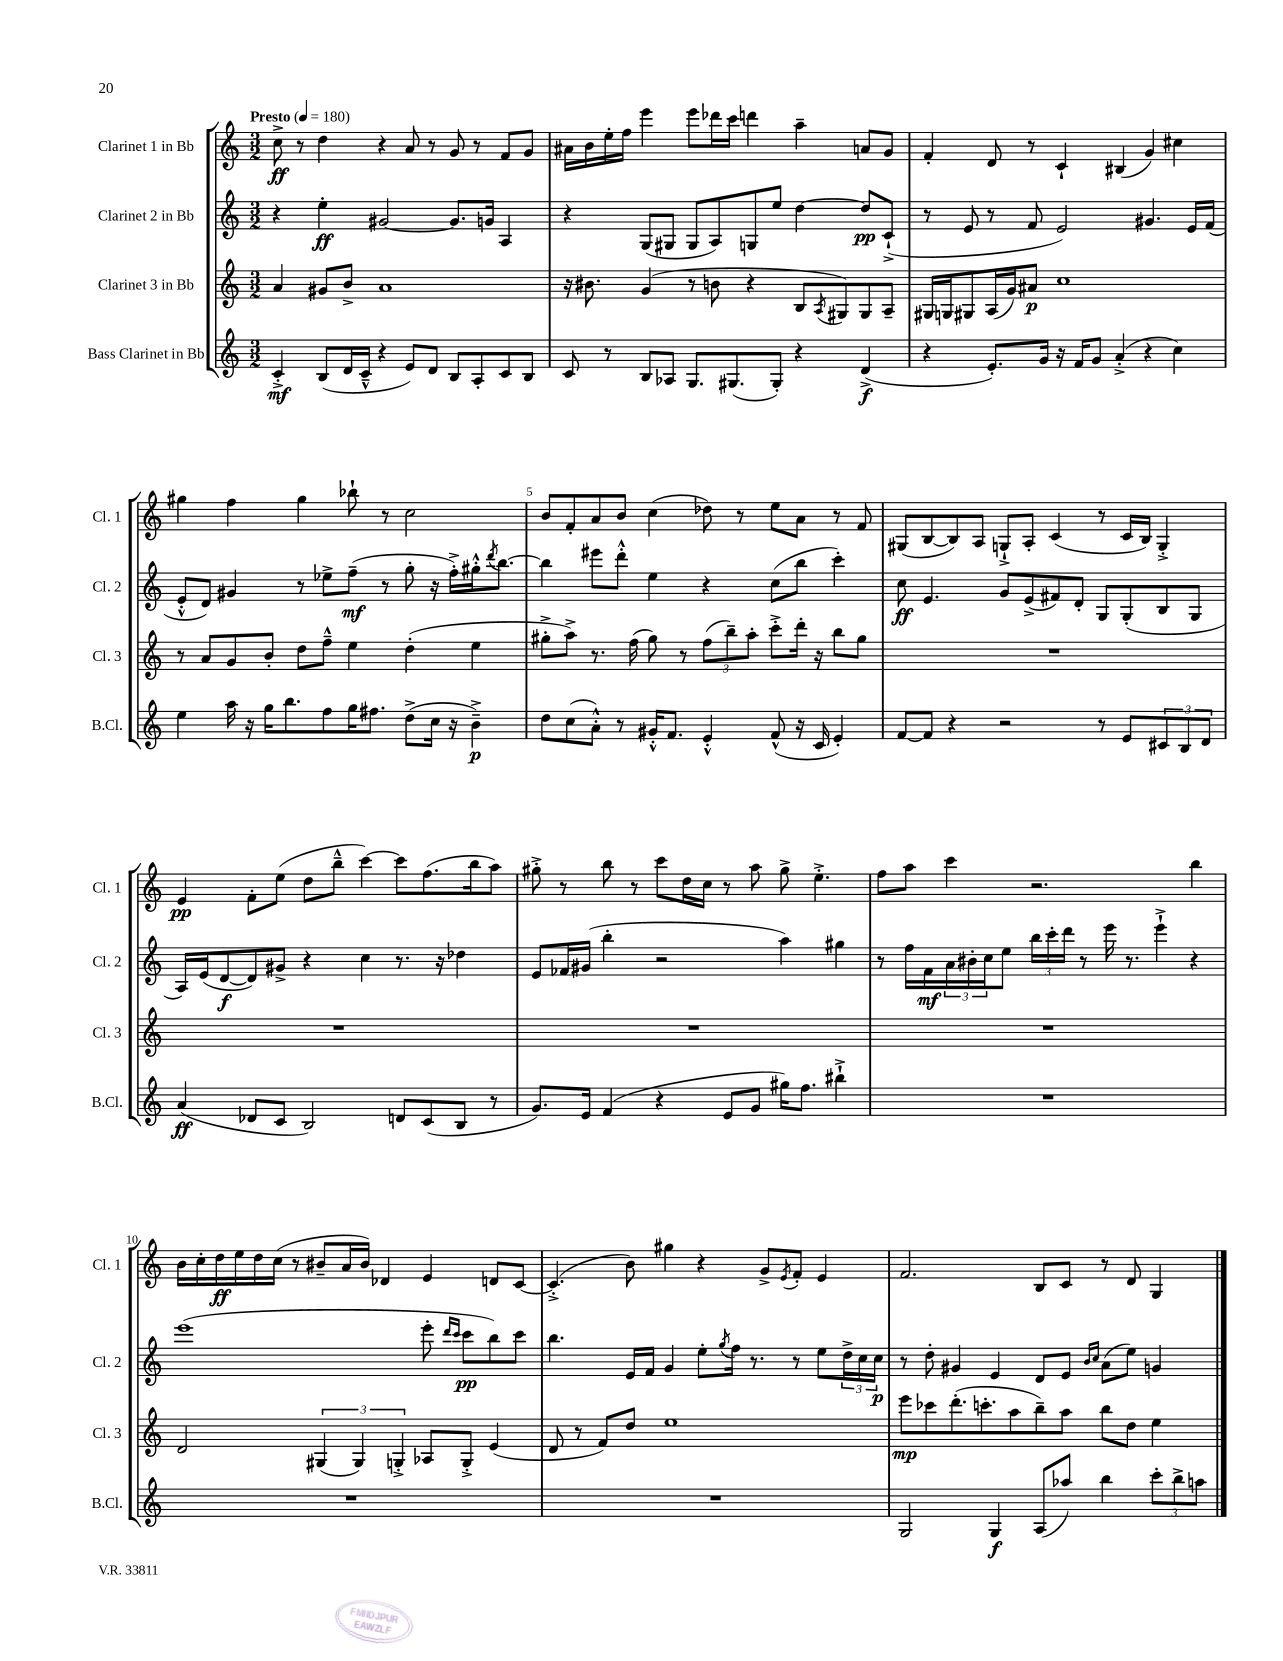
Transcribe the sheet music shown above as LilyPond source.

<<
\new StaffGroup <<
\new Staff = "s0" \with { instrumentName = "Clarinet 1 in Bb" shortInstrumentName = "Cl. 1" } {
    \clef treble \key c \major \numericTimeSignature \time 3/2 \tempo "Presto" 4 = 180
    c''8->\ff r8 d''4 r4 a'8 r8 g'8 r8 f'8 g'8 |
    ais'16 b'16 e''16-. f''16 e'''4 e'''8 des'''16 c'''16 d'''4 a''4-- a'8 g'8 |
    f'4-. d'8 r8 c'4-! bis4( g'4) cis''4 |
    gis''4 f''4 gis''4 bes''8-! r8 c''2 |
    b'8 f'8-. a'8 b'8 c''4( des''8) r8 e''8 a'8 r8 f'8 |
    gis8( b8~ b8) a8 g8-!-> a8-. c'4( r8 c'16 b16) g4-.-> |
    e'4\pp f'8-. e''8( d''8 b''8---^ c'''4~) c'''8 f''8.( b''16 a''8) |
    gis''8-.-> r8 b''8 r8 c'''8 d''16 c''16 r8 a''8 gis''8-> e''4.-.-> |
    f''8 a''8 c'''4 r2. b''4 |
    b'16 c''16-. d''16\ff e''16 d''16 c''16( r8 bis'8-- a'16 bis'16) des'4 e'4 d'8 c'8~ |
    c'4.-.->( b'8) gis''4 r4 g'8-> \acciaccatura { e'8 } f'8-. e'4 |
    f'2. b8 c'8 r8 d'8 g4 \bar "|." |
}
\new Staff = "s1" \with { instrumentName = "Clarinet 2 in Bb" shortInstrumentName = "Cl. 2" } {
    \clef treble \key c \major \numericTimeSignature \time 3/2
    r4 e''4-.\ff gis'2~ gis'8. g'16 a4 |
    r4 g8( gis8 gis8 a8) g8 e''8 d''4~ d''8\pp c'8-!->( |
    r8 e'8 r8 f'8 e'2) gis'4. e'16 f'16( |
    e'8-.-^ d'8) gis'4 r8 ees''8-> f''8--\mf( r8 g''8-. r16 f''16-.->) gis''16-.-^ \acciaccatura { d'''8 } b''8.~ |
    b''4 eis'''8 d'''8-.-^ e''4 r4 c''8( b''8 c'''4-.) |
    c''8\ff e'4. g'8 e'8->( fis'8) d'8-. g8 g8-.( b8 g8 |
    a16) e'16( d'8~\f d'8) gis'8-> r4 c''4 r8. r16 des''4 |
    e'8 fes'16 gis'16( b''4-. r2 a''4) gis''4 |
    r8 f''16 f'16\mf \tuplet 3/2 { a'16 bis'16-. c''16 } e''8 \tuplet 3/2 { b''16 c'''16-. d'''16 } r8 e'''16 r8. e'''4-!-> r4 |
    e'''1( e'''8-. \grace { d'''16 c'''16 } c'''8\pp b''8) c'''8 |
    b''4. e'16 f'16 g'4 e''8-. \acciaccatura { g''8 } f''16 r8. r8 e''8 \tuplet 3/2 { d''16-> c''16 c''16\p } |
    r8 d''8-. gis'4 e'4 d'8 e'8 \grace { b'16 c''16 } a'8( e''8) g'4 \bar "|." |
}
\new Staff = "s2" \with { instrumentName = "Clarinet 3 in Bb" shortInstrumentName = "Cl. 3" } {
    \clef treble \key c \major \numericTimeSignature \time 3/2
    a'4 gis'8 b'8-> a'1 |
    r16 bis'8. g'4( r8 b'8 r4 b8 \acciaccatura { a8 } gis8) gis8 a8-- |
    gis16 g16 gis8 a16( g'16) ais'8\p c''1 |
    r8 a'8 g'8 b'8-. d''8 f''8---^ e''4 d''4-.( e''4 |
    gis''8-.-> a''8->) r8. f''16( gis''8) r8 \tuplet 3/2 { f''8( b''8--) a''8-. } c'''8-.-> d'''16-. r16 b''8 gis''8 |
    R1. |
    R1. |
    R1. |
    R1. |
    d'2 \tuplet 3/2 { gis4( gis4) g4-.-> } aes8 g8-.-> e'4( |
    d'8 r8 f'8) d''8 e''1 |
    e'''8\mp ces'''8 d'''8.-.( c'''8.-. a''8 b''8--) a''8 b''8 d''8 e''4 \bar "|." |
}
\new Staff = "s3" \with { instrumentName = "Bass Clarinet in Bb" shortInstrumentName = "B.Cl." } {
    \clef treble \key c \major \numericTimeSignature \time 3/2
    c'4-.->\mf b8( d'16 c'16---^ r4 e'8) d'8 b8 a8-. c'8 b8 |
    c'8 r8 b8 aes8 g8. gis8.( gis8-.) r4 d'4->\f( |
    r4 e'8.-.) g'16 r16 f'16 g'8 a'4-.->( r4 c''4) |
    e''4 a''16 r16 g''16 b''8. f''8 g''16 fis''8. d''8->( c''16 r16 b'4--->\p) |
    d''8 c''8( a'8-.-^) r8 gis'16-.-^ f'8. e'4-.-^ f'8-^( r16 c'16 e'4-.) |
    f'8~ f'8 r4 r2 r8 e'8 \tuplet 3/2 { cis'8 b8 d'8 } |
    a'4\ff( des'8 c'8 b2) d'8 c'8( b8 r8 |
    g'8.) e'16 f'4( r4 e'8 g'8 gis''16) f''8. bis''4-!-> |
    R1. |
    R1. |
    R1. |
    g2 g4\f a8( aes''8) b''4 \tuplet 3/2 { c'''8-. b''8-> a''8 } \bar "|." |
}
>>
>>
\layout { \context { \Score \override BarNumber.break-visibility = ##(#f #t #t) barNumberVisibility = #(every-nth-bar-number-visible 5) } }
